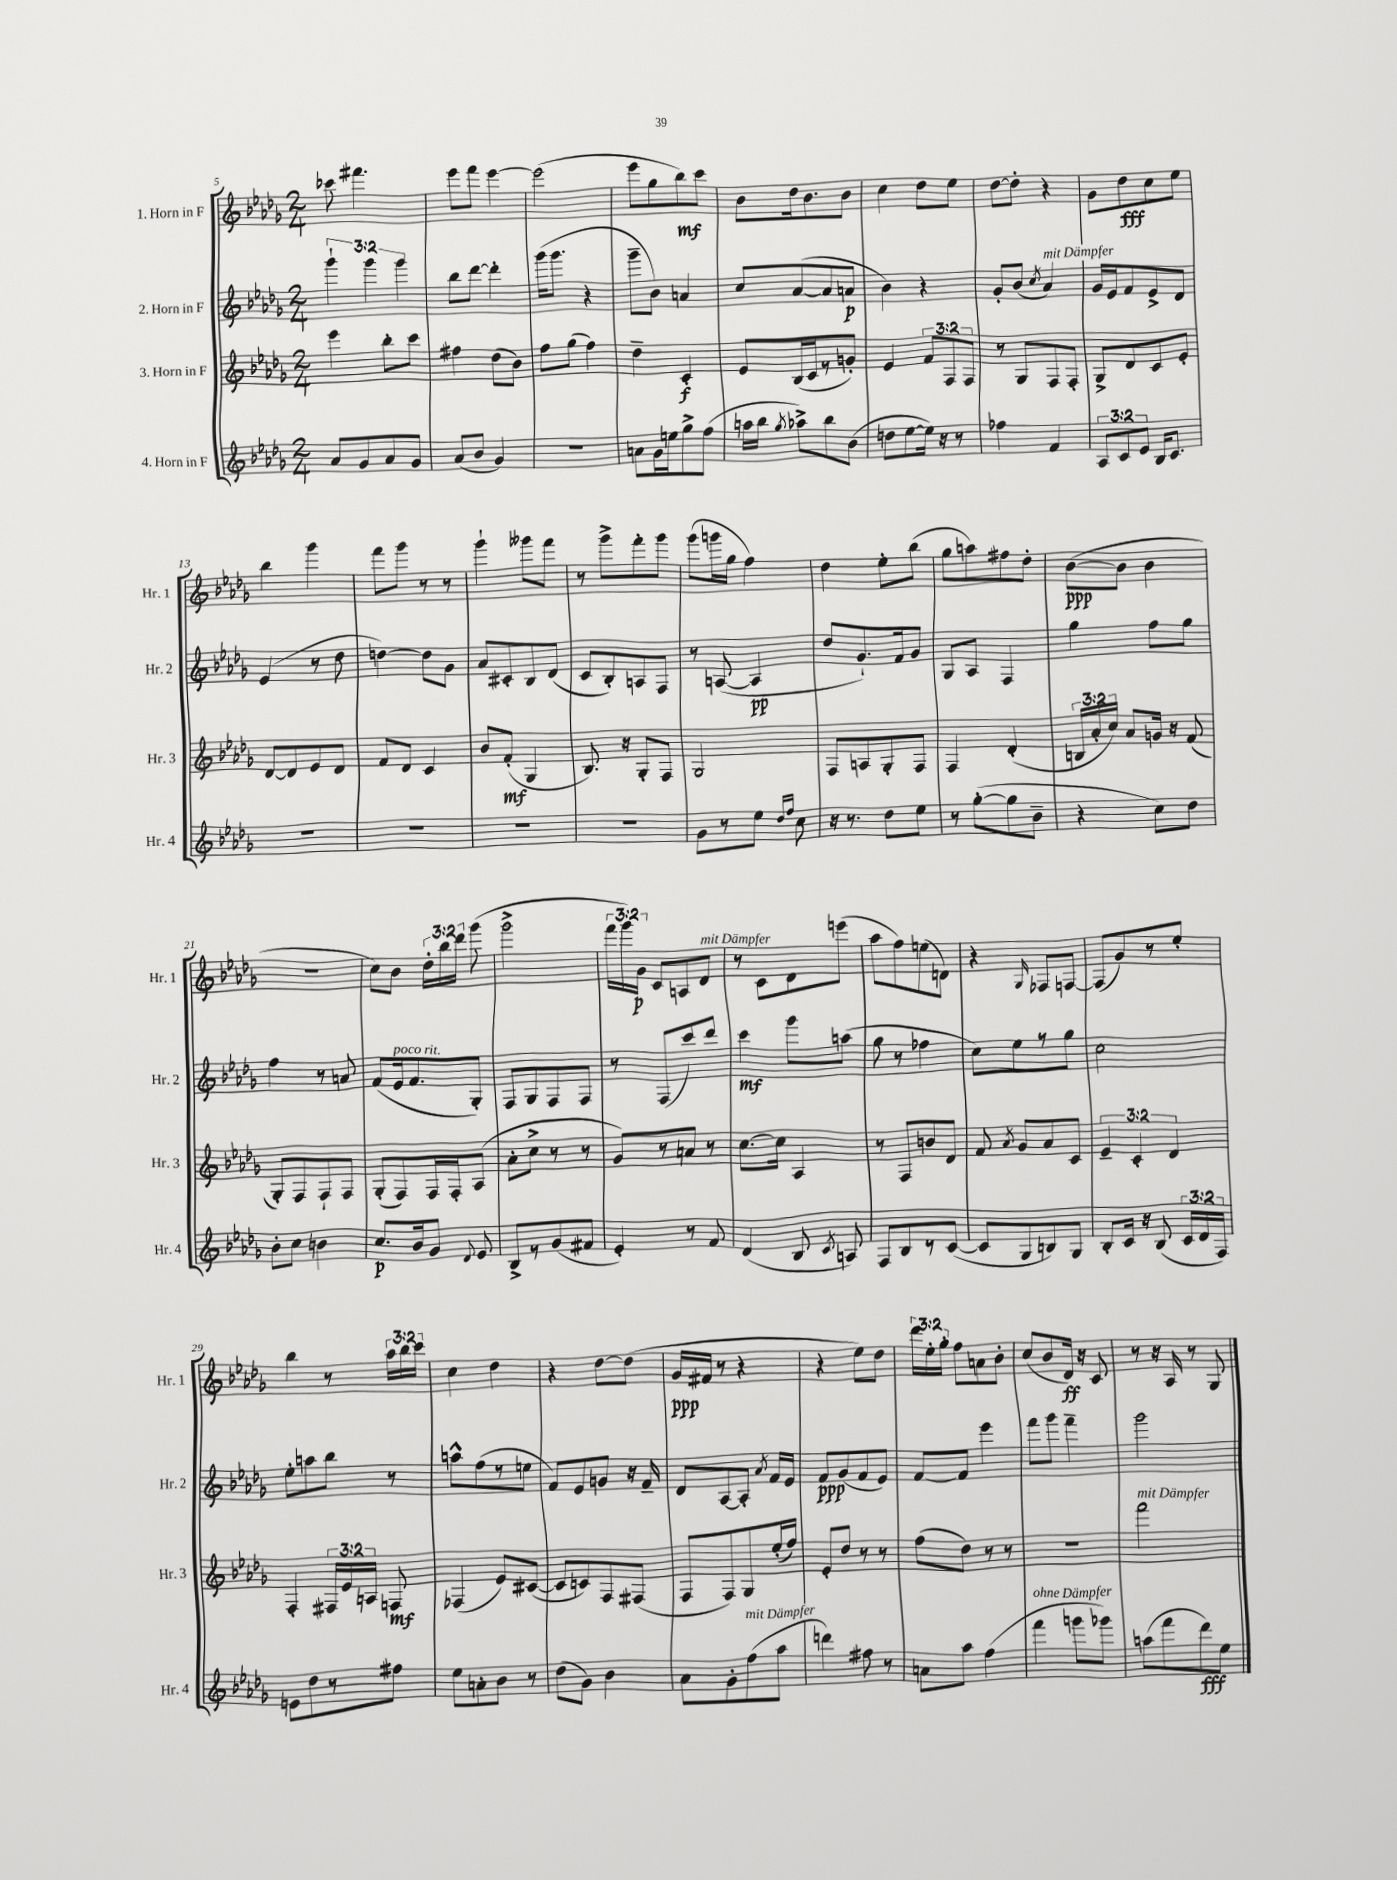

**kern	**kern	**kern	**kern
*staff4	*staff3	*staff2	*staff1
*clefG2	*clefG2	*clefG2	*clefG2
*k[b-e-a-d-g-]	*k[b-e-a-d-g-]	*k[b-e-a-d-g-]	*k[b-e-a-d-g-]
*M2/4	*M2/4	*M2/4	*M2/4
8a-	4eee-	6ggg-`	8ccc-
8g-	.	.	4.fff#
.	.	6ggg-	.
8a-	8bb-'	.	.
.	.	6ggg-	.
8g-	8ccc	.	.
=	=	=	=
(8a-	4ff#	8bb-	8eee-
8b-	.	[8ddd-	8fff
4g-)	(8dd-	4ddd-']	[4eee-
.	8b-)	.	.
=	=	=	=
2r	8ff	(16ggg-	(2eee-]
.	.	8.ggg-	.
.	(8gg-	.	.
.	4ff)	4r	.
=	=	=	=
8a	4dd-~	8ggg-~	8eee-
16g-	.	8b-)	8gg-
16ee	.	.	.
8gg-^	4c'	4a	8bb-)
(8ff	.	.	8ccc
=	=	=	=
16aa	8e-	8cc	8b-
16bb-	.	.	.
8qgg-	.	.	.
8aa-^)	(16B-	([8a-	16dd-
.	16c	.	8.b-
8bb-	8r	8a-]	.
(8b-	8g')	8a	8b-
=	=	=	=
8dd	4e-	4b-)	4cc
[8ee-	.	.	.
16ee-])	12f	4r	8dd-
16r	.	.	.
.	12F	.	.
8r	.	.	8ee-
.	12F	.	.
=	=	=	=
4ff-	8r	8g-'	[8dd-
.	8G-	(8b-	8dd-']
.	.	8qcc	.
4f	8F	4a-)	4r
.	8F'	.	.
=	=	=	=
12A-	8G-^	16g-	8g-
.	.	16e-	.
12c	.	.	.
.	8d-	8f	8dd-
12e-	.	.	.
16B-	8c	8e-^	8cc
8.c	.	.	.
.	8e-'	8d-	8ee-
=	=	=	=
2r	[8d-	(4e-	4bb-
.	8d-]	.	.
.	8e-	8r	4ggg-
.	8d-	8dd-	.
=	=	=	=
2r	8f	[4dd)	8fff
.	8d-	.	8ggg-
.	4c	8dd]	8r
.	.	8g-	8r
=	=	=	=
2r	8b-	8a-	4ggg-`
.	(8f'	8c#'	.
.	4G-	8B-	8ggg--
.	.	(8d-	8fff
=	=	=	=
2r	8.B-)	8c	8r
.	.	8B-')	8ggg-^
.	16r	.	.
.	8G-'	8A	8fff'
.	8F	8F	8ggg-
=	=	=	=
8g-	2G-	8r	(8ggg-
8r	.	([8A	16ggg
.	.	.	16gg-
8ee-	.	4A]	4ff)
16qqdd-	.	.	.
16qqff	.	.	.
8cc	.	.	.
=	=	=	=
16r	8F	8dd-	4dd-
8.r	.	.	.
.	8A	8.g-`)	.
8dd-	8G-'	.	8ee-'
.	.	16f	.
8ee-	8F	8g-	(8bb-
=	=	=	=
8r	4F	8G-	8gg-
([8gg-'	.	8A-	8aa)
8gg-]	(4d-'	4F	8ff#
8b-~	.	.	8dd-'
=	=	=	=
4r	24B	4gg-	([8b-
.	24a-'	.	.
.	24cc)	.	.
.	8a-	.	8b-]
8cc)	16g	8ff	4b-
.	16r	.	.
8dd-	(8f	8gg-	.
=	=	=	=
8b-'	8G-')	4ff	2r
8cc	8F	.	.
4b	8F`	8r	.
.	8F	8a	.
=	=	=	=
8.cc	(8G-'	(8f	8cc)
.	8F)	16e-	8b-
16b-	.	8.f	.
8g-	16F	.	24dd-'
.	.	.	24bb-
.	16F'	.	.
.	.	.	24ddd-
8qqd-	.	.	.
8e-	(8A-	8G-')	(8ggg-
=	=	=	=
8B-^	8a-'	8F	2ggg-^
8r	8cc^	8G-	.
(8g-	8r	8F	.
8f#	8r	8F	.
=	=	=	=
4e-')	8g-)	8r	24fff
.	.	.	24ggg-)
.	.	.	24g-
.	8r	(8F	8c
8r	8a	8ccc)	8A
8f	8r	8ddd-	8d-
=	=	=	=
(4d-	[8.cc	4ccc	8r
.	.	.	8c
.	16cc]	.	.
8B-	4A-	8ggg-	8d-
8qc	.	.	.
8A)	.	(8aa	(8eee
=	=	=	=
8F	8r	8gg-	8aa-
8B-	8F	8r	8ff)
8r	8b	4ff-	(8ee
([8c	8d-	.	8d)
=	=	=	=
8c]	8f	8cc)	4r
.	8qa-	.	.
8G-	8g-	8ee-	.
.	.	.	16qqG-
8B)	8a-	8r	8F-
8G-	8c	8gg-	[8F
=	=	=	=
8B-'	6e-~	2cc	(8F]
16c	.	.	8g-)
.	6c'	.	.
16r	.	.	.
(8B-	.	.	8r
.	6d-	.	.
24c	.	.	8ee-'
24d-	.	.	.
24F)	.	.	.
=	=	=	=
8e	4F'	8ee-'	4bb-
8dd-	.	8aa	.
8r	24F#	8bb-	8r
.	24e-	.	.
.	24A	.	.
8ff#	8F	8r	24aa-
.	.	.	24bb-
.	.	.	24ccc
=	=	=	=
8ee-	(4F-	8aa^^	4cc
8a'	.	(8ff	.
8b-	8e-)	8r	4dd-
8r	([8c#	8ee	.
=	=	=	=
(8dd-	8c#]	8f)	4r
8g-)	8c)	8e-	.
4b-	8F	8g	[8dd-
.	(8F#	16r	(8dd-]
.	.	16f~	.
=	=	=	=
8a-	8F	8d-	16g-
.	.	.	16f#
8g-'	8F)	[8A-	8r
(8ff	8G-	8A-']	4r
.	.	8qa-	.
8aa-	(16ee-'	16f	.
.	16ff)	16e-	.
=	=	=	=
4ddd)	8e-'	8f	4r
.	8dd-	(8g-	.
8ff#	8r	8f	8ee-)
8r	8r	8e-)	8dd-
=	=	=	=
8a	(8ff	[8f	24ddd-
.	.	.	24ee-'
.	.	.	24gg-'
8aa-	8dd-)	8f]	8ff
(4ff	8r	4eee-	8a
.	8r	.	8b-'
=	=	=	=
4fff	2r	8fff	(8cc
.	.	8ggg-	8b-
8ggg	.	4fff~	16d-)
.	.	.	16r
8ggg-)	.	.	8c
=	=	=	=
(8aa	2fff	2ggg-	8r
8fff	.	.	16r
.	.	.	16A-
8ddd-)	.	.	8r
8ee-	.	.	8G-
==	==	==	==
*-	*-	*-	*-
